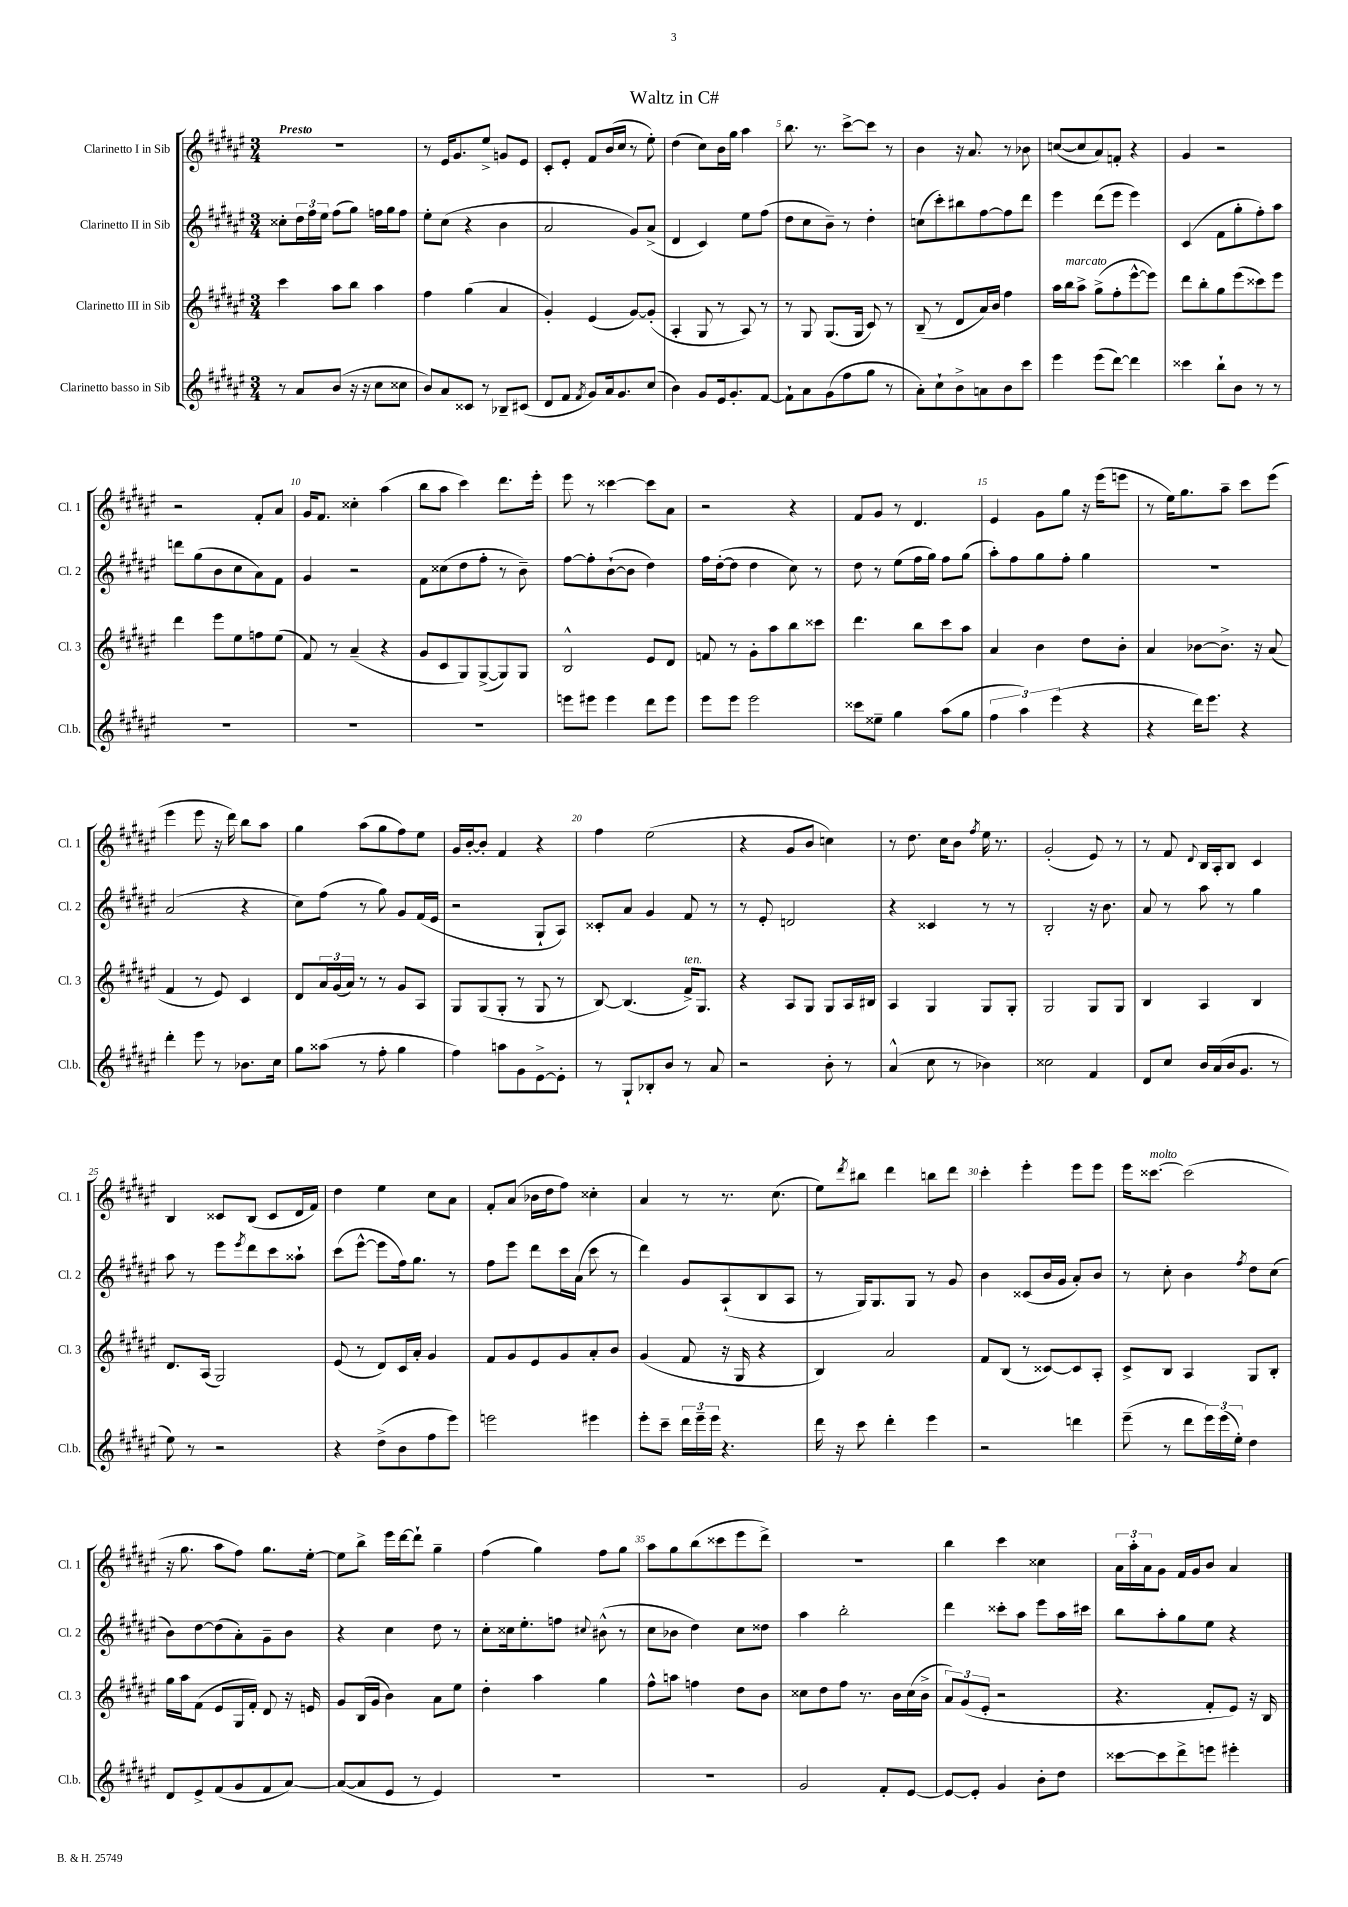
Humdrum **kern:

**kern	**kern	**kern	**kern
*part4	*part3	*part2	*part1
*staff4	*staff3	*staff2	*staff1
*I"Clarinetto basso in Sib	*I"Clarinetto III in Sib	*I"Clarinetto II in Sib	*I"Clarinetto I in Sib
*I'Cl.b.	*I'Cl. 3	*I'Cl. 2	*I'Cl. 1
*clefG2	*clefG2	*clefG2	*clefG2
*k[f#c#g#d#a#e#]	*k[f#c#g#d#a#e#]	*k[f#c#g#d#a#e#]	*k[f#c#g#d#a#e#]
*M3/4	*M3/4	*M3/4	*M3/4
=1	=1	=1	=1
!	!	!	!LO:TX:a:B:t=Presto
8r	4ccc#\	8cc##X'\L	2.r
8a#/L	.	24dd#\L	.
.	.	24ff#\	.
.	.	24ee#\JJ	.
(8b/J	8aa#\L	(8ff#\L	.
16r	8bb\J	8gg#\J)	.
16r	.	.	.
8cc#\L	4aa#\	16ffn\LL	.
.	.	16gg#\J	.
8cc##X\J	.	8ff\J	.
=2	=2	=2	=2
8b/L)	4ff#\	8ee#'\L	8r
8a#/	.	(8cc#\J	16e#/KL
.	.	.	8.g#/
8c##X/J	(4gg#\	4r	.
8r	.	.	8ee#^/J
8B-X~/L	4a#/	4b\	8gn/L
(8c#X/J	.	.	8e#/J
=3	=3	=3	=3
8d#/L	4g#'/)	2a#/	8c#'/L
8f#/J	.	.	8e#'/J
8qf#/	.	.	.
8g#/L)	(4e#/	.	8f#/L
16a#/k	.	.	(16b/L
8.g#/	.	.	16cc#/JJ
.	[8g#/L)	8g#/L)	8r
(8cc#/J	(8g#'/J]	(8a#^/J	8ee#'\)
=4	=4	=4	=4
4b\)	4A#'/	4d#/	(4dd#\
8g#/L	8G#/	4c#/)	8cc#\L)
16e#/k	8r	.	16b\L
8.g#'/	.	.	16gg#\JJ
.	8A#/)	8ee#\L	4aa#\
[8f#/J	8r	(8ff#\J	.
=5	=5	=5	=5
8f#`\L]	8r	8dd#\L	8.bb\
8a#\	8G#/	8cc#\	.
.	.	.	8.r
(8g#\	(8.G#/L	8b~\J)	.
8ff#\	.	8r	[8ccc#^\L
.	16G#/Jk	.	.
8gg#\J	8c#/)	4dd#'\	8ccc#\J]
8r	8r	.	8r
=6	=6	=6	=6
8a#'\L)	(8B~/	(8ccn\L	4b\
8cc#`\	8r	8ccc#'\)	.
8b^\	8d#/L	8bb#X\	16r
.	.	.	8.a#/
8an\	16a#/L)	[8ff#\	.
.	16b/JJ	.	.
8b\	4ff#\	8ff#\]	8r
8ccc#\J	.	8ddd#\J	8b-X\
=7	=7	=7	=7
4eee#\	16aa#\LL	4eee#\	([8ccn/L
!	!LO:TX:a:i:t=marcato	!	!
.	16bb\J	.	.
.	8aa#^\J	.	8cc/]
(8eee#\L	(8gg#^\L	(8ddd#\L	8a#/)
[8ddd#\J)	8ff#'\	8eee#\J	8fn'/J
4ddd#\]	[8eee#^^\	4eee#\)	4r
.	8eee#\J])	.	.
=8	=8	=8	=8
4ccc##X\	8ddd#\L	(4c#/	4g#/
.	8bb'\	.	.
8bb`\L	8gg#\	8f#\L	2r
8b\J	(8eee#\	8gg#'\	.
8r	8ccc##X\)	8ff#'\)	.
8r	8eee#\J	8aa#\J	.
!!LO:LB:g=z
=9	=9	=9	=9
2.r	4ddd#\	8dddn\L	2r
.	.	(8gg#\	.
.	8eee#\L	8b\	.
.	8ee#\	8cc#\	.
.	8ffn\	8a#\)	8f#'/L
.	(8ee#\J	8f#\J	8a#/J
=10	=10	=10	=10
2.r	8f#/)	4g#/	16g#/KL
.	.	.	8.f#/J
.	8r	.	.
.	(4a#~/	2r	4cc##X'\
.	4r	.	(4aa#\
=11	=11	=11	=11
2.r	8g#/L	8f#\L	8bb\L
.	8c#/	(8cc##X\	8aa#\J
.	8G#/)	8dd#\	4ccc#\)
.	([8G#^/	8ff#'\J	.
.	8G#/])	8r	8.ddd#\L
.	8G#/J	8b~\)	.
.	.	.	16eee#'\Jk
=12	=12	=12	=12
8eeen\L	2B^^/	[8ff#\L	8eee#\
8eee#X\J	.	8ff#'\]	8r
4eee#\	.	([8b`\	[4ccc##X\
.	.	8b\J]	.
8ddd#\L	8e#/L	4dd#\)	8ccc##\L]
8eee#\J	8d#/J	.	8a#\J
=13	=13	=13	=13
8eee#\L	8fn/	16ff#\LL	2r
.	.	([16dd#'\J	.
8eee#\J	8r	8dd#\J]	.
2eee#\	8g#'\L	4dd#\	.
.	8aa#\	.	.
.	8bb\	8cc#\)	4r
.	8ccc##X\J	8r	.
=14	=14	=14	=14
8ccc##X\L	4.ddd#\	8dd#\	8f#/L
8ee##X~\J	.	8r	8g#/J
4gg#\	.	(8ee#\L	8r
.	8bb\L	16ff#\L	4.d#/
.	.	16gg#\JJ)	.
(8aa#\L	8ccc#\	8ff#\L	.
8gg#\J	8aa#\J	(8gg#\J	.
=15	=15	=15	=15
6ff#\	4a#/	8aa#'\L)	4e#/
.	.	8ff#\	.
6aa#\)	.	.	.
.	4b\	8gg#\	8g#\L
(6eee#\	.	.	.
.	.	8ff#'\J	8gg#\J
4r	8dd#\L	4gg#\	16r
.	.	.	(16eee#\KL
.	8b'\J	.	8eeen\J
=16	=16	=16	=16
4r	4a#/	2.r	8r
.	.	.	16ee#\KL)
.	.	.	8.gg#\
16ddd#\KL)	[8b-X\L	.	.
8.eee#\J	.	.	.
.	8.b-^\J]	.	8aa#~\J
4r	.	.	8ccc#\L
.	16r	.	.
.	(8a#/	.	(8eee#\J
!!LO:LB:g=z
=17	=17	=17	=17
4ddd#'\	4f#/	(2a#/	4eee#\
8eee#\	8r	.	8eee#\
8r	8e#/)	.	16r
.	.	.	16ddd#\)
8.b-X\L	4c#/	4r	8bb\L
.	.	.	8aa#\J
16cc#\Jk	.	.	.
=18	=18	=18	=18
8gg#\L	8d#/L	8cc#\L)	4gg#\
(8aa##X\J	24a#/L	(8ff#\J	.
.	(24g#/	.	.
.	24a#/JJ)	.	.
8r	8r	8r	(8aa#\L
8ff#'\	8r	8gg#\)	8gg#\
4gg#\	8g#/L	8g#/L	8ff#\)
.	8A#/J	(16f#/L	8ee#\J
.	.	16e#/JJ	.
=19	=19	=19	=19
4ff#\)	8G#/L	2r	16g#/LL
.	.	.	[16b'/J
.	(8G#/	.	8b'/J]
8aan\L	8G#'/J	.	4f#/
8g#\	8r	.	.
[8e#^\	8G#/	8G#`/L	4r
8e#'\J]	8r	8A#/J)	.
=20	=20	=20	=20
8r	[8B/)	8c##X'/L	4ff#\
8G#`/L	(4.B/]	8a#/J	.
8B-X'/	.	4g#/	(2ee#\
8b/J	.	.	.
!	!LO:TX:a:i:t=ten.	!	!
8r	16f#^/KL)	8f#/	.
.	8.G#/J	.	.
8a#/	.	8r	.
=21	=21	=21	=21
2r	4r	8r	4r
.	.	8e#'/	.
.	8A#/L	2dn/	8g#/L
.	8G#/J	.	8b/J
8b'\	8G#/L	.	4ccn\)
8r	16A#/L	.	.
.	16B#X/JJ	.	.
=22	=22	=22	=22
(4a#^^/	4A#/	4r	8r
.	.	.	8.dd#\
8cc#\	4G#/	4c##X/	.
.	.	.	16cc#\KL
8r	.	.	8b\J
.	.	.	8qff#/
4b-X\)	8G#/L	8r	16ee#\
.	.	.	8.r
.	8G#'/J	8r	.
=23	=23	=23	=23
2cc##X\	2G#/	2B'/	(2g#'/
4f#/	8G#/L	16r	8e#/)
.	.	8.b\	.
.	8G#/J	.	8r
=24	=24	=24	=24
8d#/L	4B/	8a#/	8r
8cc#/J	.	8r	8f#/
.	.	.	8qqd#/
16b/LL	4A#/	8aa#\	16B/LL
(16a#/	.	.	16A#'/J
16b/J	.	8r	8B/J
8.g#/J	.	.	.
.	4B/	4gg#\	4c#/
8r	.	.	.
!!LO:LB:g=z
=25	=25	=25	=25
8ee#\)	8.d#/L	8aa#\	4B/
8r	.	8r	.
.	(16A#/Jk	.	.
2r	2G#/)	8eee#\L	8c##X/L
.	.	8qeee#/	.
.	.	8ddd#\	(8B/J
.	.	8ccc#\	8c##/L
.	.	8aa##X`\J	16d#/L
.	.	.	16f#/JJ)
=26	=26	=26	=26
4r	(8e#/	(8ccc#\L	4dd#\
.	8r	[8eee#^^\J	.
(8dd#^\L	8d#/L)	8eee#\L]	4ee#\
8b\	16c#/L	16ff#\k)	.
.	16a#'/JJ	8.gg#\J	.
8ff#\	4g#/	.	8cc#\L
8eee#\J)	.	8r	8a#\J
=27	=27	=27	=27
2eeen\	8f#/L	8ff#\L	8f#'/L
.	8g#/	8eee#\J	(8a#/J
.	8e#/	8ddd#\L	16b-X\LL
.	.	.	16dd#\J
.	8g#/	16ccc#\L	8ff#\J)
.	.	(16a#\JJ	.
4eee#X\	8a#'/	8ccc#\	4cc##X'\
.	8b/J	8r	.
=28	=28	=28	=28
8eee#'\L	(4g#/	4ddd#\)	4a#/
8ccc#~\J	.	.	.
24ddd#\LL	8f#/	8g#/L	8r
24eee#~\	.	.	.
24eee#\JJ	.	.	.
4.r	16r	(8A#`/	8.r
.	16G#/	.	.
.	4r	8B/	.
.	.	.	(8.cc#\
.	.	8A#/J	.
=29	=29	=29	=29
16ddd#\	4B/)	8r	8ee#\L)
16r	.	.	.
.	.	.	8qddd#/
8ccc#\	.	16G#/KL)	8bb#X\J
.	.	8.G#/	.
4ddd#'\	2a#/	.	4ddd#\
.	.	8G#/J	.
4eee#\	.	8r	8bbn\L
.	.	8g#/	8ddd#\J
=30	=30	=30	=30
2r	8f#/L	4b\	4ccc#'\
.	(8B/J	.	.
.	8r	(8c##X/L	4eee#'\
.	[8c##X/L)	16b/L	.
.	.	16g#/JJ	.
4dddn\	8c##/]	8a#'/L)	8eee#\L
.	8A#'/J	8b/J	8eee#\J
=31	=31	=31	=31
(8eee#~\	8c#^/L	8r	16eee#\KL
!	!	!	!LO:TX:a:i:t=molto
.	.	.	[8.ccc##X\J
8r	8B/J	8cc#'\	.
8ddd#\L	4A#/	4b\	(2ccc##\]
24eee#\L)	.	.	.
(24eee#\	.	.	.
24ee#'\JJ)	.	.	.
.	.	8qff#/	.
4dd#\	8G#/L	8dd#\L	.
.	8B'/J	(8cc#\J	.
!!LO:LB:g=z
=32	=32	=32	=32
8d#/L	16gg#\LL	8b\L)	16r
.	16aa#\J	.	8.gg#\
8e#^/	(8f#\J	[8dd#\	.
(8f#/	8e#/L	(8dd#\]	8aa#\L
8g#/	16G#/L	8a#'\)	8ff#\J)
.	16f#'/JJ)	.	.
8f#/	8d#/	8g#~\	8.gg#\L
[8a#/J)	16r	8b\J	.
.	16en/	.	[16ee#'\Jk
=33	=33	=33	=33
(8a#/L_	8g#/L	4r	8ee#\L]
8a#/]	(16B/L	.	8bb^\J
.	16g#/JJ	.	.
8e#/J	4b\)	4cc#\	16eee#\LL
.	.	.	[16ddd#\J
8r	.	.	8ddd#`\J]
4e#/)	8a#\L	8dd#\	4gg#~\
.	8ee#\J	8r	.
=34	=34	=34	=34
2.r	4dd#'\	8cc#'\L	(4ff#\
.	.	16cc##X\k	.
.	.	8.ee#'\	.
.	4aa#\	.	4gg#\)
.	.	8ffn\J	.
.	.	8qqcc#X/	.
.	4gg#\	(8b#X^^\	8ff#\L
.	.	8r	8gg#\J
=35	=35	=35	=35
2.r	8ff#^^\L	8cc#\L	8aa#\L
.	8aan\J	8b-X\J	8gg#\
.	4ffn\	4dd#\)	(8bb\
.	.	.	8ccc##X\
.	8dd#\L	8cc#\L	8eee#\
.	8b\J	8dd##X\J	8ddd#^\J)
=36	=36	=36	=36
2g#/	8cc##X\L	4aa#\	2.r
.	8dd#\	.	.
.	8ff#\J	2bb'\	.
.	8.r	.	.
8f#'/L	.	.	.
.	16b\LL	.	.
[8e#/J	(16cc##\	.	.
.	16b^\JJ	.	.
=37	=37	=37	=37
8e#/L_	12a#/L)	4ddd#\	4bb\
.	(12g#/	.	.
8e#'/J]	.	.	.
.	12e#'/J	.	.
4g#/	2r	8ccc##X'\L	4ccc#\
.	.	8aa#\J	.
8b'\L	.	8eee#\L	4cc##X\
8dd#\J	.	16aa#\L	.
.	.	16ccc#X\JJ	.
=38	=38	=38	=38
[8ccc##X\L	4.r	8bb\L	24a#\LL
.	.	.	24aa#'\
.	.	.	24a#\J
8ccc##\]	.	8aa#'\	8g#\J
8ddd#^\	.	8gg#\	16f#/LL
.	.	.	16g#/J
8eeen\J	8f#'/L	8ee#\J	8b/J
4eee#X'\	8e#/J)	4r	4a#/
.	16r	.	.
.	16B/	.	.
==	==	==	==
*-	*-	*-	*-
